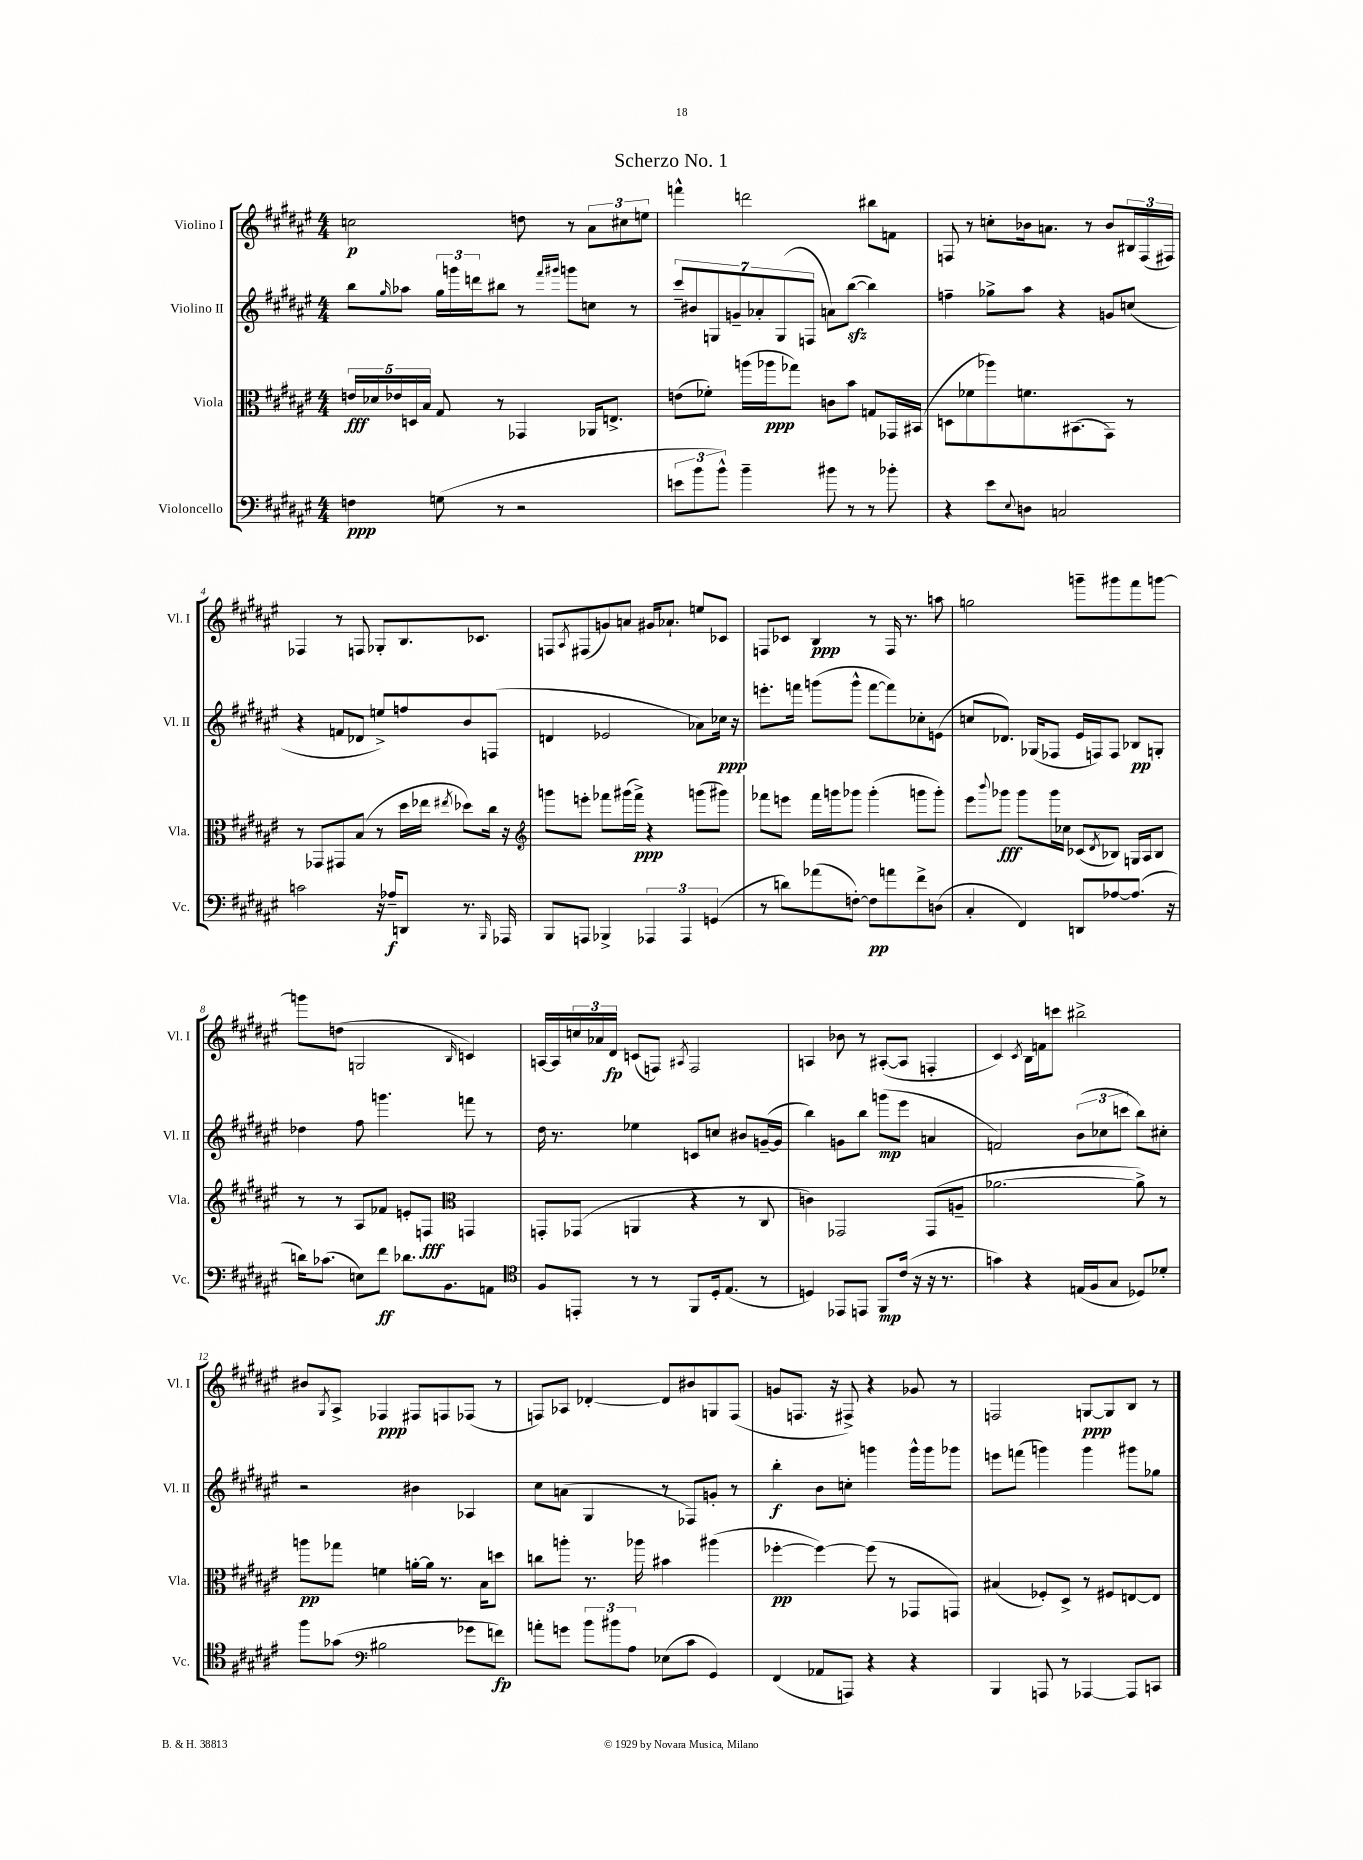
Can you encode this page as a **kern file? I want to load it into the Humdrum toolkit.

**kern	**dynam	**kern	**dynam	**kern	**dynam	**kern	**dynam
*part4	*part4	*part3	*part3	*part2	*part2	*part1	*part1
*staff4	*staff4	*staff3	*staff3	*staff2	*staff2	*staff1	*staff1
*I"Violoncello	*	*I"Viola	*	*I"Violino II	*	*I"Violino I	*
*I'Vc.	*	*I'Vla.	*	*I'Vl. II	*	*I'Vl. I	*
*clefF4	*	*clefC3	*	*clefG2	*	*clefG2	*
*k[f#c#g#d#a#e#]	*	*k[f#c#g#d#a#e#]	*	*k[f#c#g#d#a#e#]	*	*k[f#c#g#d#a#e#]	*
*M4/4	*	*M4/4	*	*M4/4	*	*M4/4	*
=1	=1	=1	=1	=1	=1	=1	=1
4Fn\	ppp	20en/LL	fff	8bb\L	.	2ccn\	p
.	.	20d-X/	.	.	.	.	.
.	.	20e-X/	.	.	.	.	.
.	.	.	.	16qqgg#/	.	.	.
.	.	.	.	8aa-X\J	.	.	.
.	.	20Dn/	.	.	.	.	.
.	.	20B/JJ	.	.	.	.	.
(8Gn\	.	8G#/	.	24gg#\LL	.	.	.
.	.	.	.	24gggn\	.	.	.
.	.	.	.	24dddn\J	.	.	.
8r	.	8r	.	8bb#X\J	.	.	.
2r	.	4GG-X/	.	8r	.	8ddn\	.
.	.	.	.	16qqfff#/LL	.	.	.
.	.	.	.	16qqggg#X/JJ	.	.	.
.	.	.	.	8gggn\L	.	8r	.
.	.	16AA-X/KL	.	8ccn\J	.	12a#\L	.
.	.	8.En^/J	.	.	.	.	.
.	.	.	.	.	.	12cc#X\	.
.	.	.	.	8r	.	.	.
.	.	.	.	.	.	12een\J	.
=2	=2	=2	=2	=2	=2	=2	=2
12en\L	.	(8en\L	.	14ccc#~/L	.	4fffn^^\	.
.	.	.	.	14b#X/	.	.	.
12b\	.	.	.	.	.	.	.
.	.	8f-X'\J)	.	.	.	.	.
.	.	.	.	14Gn/	.	.	.
12b^^\J)	.	.	.	.	.	.	.
.	.	.	.	14gn~/	.	.	.
4b~\	.	(16aan\LL	.	.	.	2dddn\	.
.	.	.	.	14a-X'/	.	.	.
.	.	16aa-X\J	ppp	.	.	.	.
.	.	.	.	(14G/	.	.	.
.	.	8gg-X\J)	.	.	.	.	.
.	.	.	.	14Fn/J	.	.	.
8b#X\	.	8cn\L	.	8an\L)	.	.	.
8r	.	8b\J	.	([8bbzz\J	.	.	.
8r	.	8Gn/L	.	4bb\])	.	8bb#X\L	.
8b-X'\	.	16GG-X/L	.	.	.	8fn\J	.
.	.	(16BB#X/JJ	.	.	.	.	.
=3	=3	=3	=3	=3	=3	=3	=3
4r	.	8Dn\L	.	4ffn~\	.	8Fn/	.
.	.	8f-X\	.	.	.	8r	.
8e#\L	.	8aa-X\)	.	8gg-X^\L	.	8ccn'\L	.
8qqE#/	.	.	.	.	.	.	.
8Dn\J	.	8.fn\	.	8aa#\J	.	16b-X\k	.
.	.	.	.	.	.	8.an\J	.
2Cn/	.	.	.	4r	.	.	.
.	.	(8.BB#X\	.	.	.	.	.
.	.	.	.	.	.	8r	.
.	.	8GG#\J)	.	8gn/L	.	8b-/L	.
.	.	8r	.	(8ccn/J	.	24B#X/L	.
.	.	.	.	.	.	(24F/	.
.	.	.	.	.	.	24F#X/JJ)	.
!!LO:LB:g=z
=4	=4	=4	=4	=4	=4	=4	=4
2cn\	.	8r	.	4r	.	4F-X/	.
.	.	8GG-X/L	.	.	.	.	.
.	.	8GG#X/	.	8fn/L	.	8r	.
.	.	(8B/J	.	8d-X/J	.	8Fn/	.
16r	.	8r	.	8een^/L)	.	8G-X'/L	.
16A-X~/KL	f	.	.	.	.	.	.
8DDn/J	.	16dd#\LL	.	8ffn/	.	8.B/	.
.	.	16ee-X\JJ	.	.	.	.	.
.	.	8qee#X/	.	.	.	.	.
8.r	.	8dd-X\L)	.	8b/	.	.	.
.	.	.	.	.	.	8.c-X/J	.
.	.	16cc#\Jk	.	(8Fn/J	.	.	.
16qqBBB/	.	.	.	.	.	.	.
16AAA-X/	.	16r	.	.	.	.	.
=5	=5	=5	=5	=5	=5	=5	=5
*	*	*clefG2	*	*	*	*	*
8BBB/L	.	8gggn\L	.	4dn/	.	8Fn/L	.
.	.	.	.	.	.	8qA#/	.
8AAAn/J	.	8eeen'\J	.	.	.	(8F#X/	.
4BBB-X^/	.	8fff-X\L	.	2e-X/	.	8gn/)	.
.	.	(16ggg#X\L	.	.	.	8an/J	.
.	.	16fff-^\JJ)	ppp	.	.	.	.
6AAA-X/	.	4r	.	.	.	16g#X/KL	.
.	.	.	.	.	.	8.a-X`/J	.
6AAA-/	.	.	.	.	.	.	.
.	.	(8gggn\L	.	8a-X\L)	.	8een/L	.
(6GGn/	.	.	.	.	.	.	.
.	.	8ggg#X\J)	.	16cc-X\Jk	ppp	8c-X/J	.
.	.	.	.	16r	.	.	.
=6	=6	=6	=6	=6	=6	=6	=6
8r	.	8fff-X\L	.	8.eeen'\L	.	8Fn/L	.
8dn\L)	.	8eeen\J	.	.	.	8c-X/J	.
.	.	.	.	16fffn\Jk	.	.	.
(8a-X\	.	16fff-\LL	.	(8gggn\L	.	4B/	ppp
.	.	16gggn\J	.	.	.	.	.
[8Fn'\J)	.	8ggg-X\J	.	8ggg^^\J	.	.	.
8F\L]	pp	(4ggg-'\	.	[8fff\L	.	8r	.
8an\	.	.	.	8fff\])	.	16F/	.
.	.	.	.	.	.	8.r	.
8f#^\	.	8gggn\L	.	8cc-X'\	.	.	.
(8Dn\J	.	8ggg'\J)	.	(8en\J	.	8aan\	.
=7	=7	=7	=7	=7	=7	=7	=7
4C#'/	.	8eee#\L	.	8ccn/L	.	2ggn\	.
.	.	8qqbbb/	.	.	.	.	.
.	.	8ggg-X\J	fff	8.d-X/J)	.	.	.
4FF#/)	.	8ggg-\L	.	.	.	.	.
.	.	.	.	(16G-X/KL	.	.	.
.	.	16ggg-\L	.	8F-X/J	.	.	.
.	.	16cc-X\JJ	.	.	.	.	.
8DDn/L	.	(8c-X/L	.	16e#/LL	.	8gggn~\L	.
.	.	.	.	16Fn/J)	.	.	.
.	.	8qd#/	.	.	.	.	.
[8A-X/	.	8B-X/J)	.	8F/J	.	8ggg#X\	.
(8.A-/J]	.	16Gn/LL	.	8B-X/L	pp	8fff#\	.
.	.	16A#/J	.	.	.	.	.
.	.	8B-/J	.	8Gn'/J	.	[8gggn\J	.
16r	.	.	.	.	.	.	.
!!LO:LB:g=z
=8	=8	=8	=8	=8	=8	=8	=8
16dn\KL)	.	8r	.	4dd-X\	.	8gggn\L]	.
(8.c-X\J	.	.	.	.	.	.	.
.	.	8r	.	.	.	(8ddn\J	.
8En\L)	.	8A#/L	.	8ff#\	.	2Gn/	.
8f#\J	ff	8f-X/J	.	4.gggn\	.	.	.
8.d-X\L	.	8en'/L	.	.	.	.	.
.	.	8Fn/J	fff	.	.	.	.
8.BB\	.	.	.	.	.	.	.
*	*	*clefC3	*	*	*	*	*
.	.	.	.	.	.	16qqB/	.
.	.	4GGn/	.	8fffn\	.	4cn/)	.
8AAn\J	.	.	.	8r	.	.	.
=9	=9	=9	=9	=9	=9	=9	=9
*clefC4	*	*	*	*	*	*	*
8F#/L	.	8GGn'/L	.	16dd#\	.	[16An/LL	.
.	.	.	.	8.r	.	16A/]	.
8EEn'/J	.	(8GG-X/J	.	.	.	24ccn/	.
.	.	.	.	.	.	24a-X/	.
.	.	.	.	.	.	24d#/JJ	fp
8r	.	4AAn/	.	4ee-X\	.	(8cn/L	.
8r	.	.	.	.	.	8Fn/J)	.
.	.	.	.	.	.	8qA#X/	.
8FF#/L	.	4r	.	8cn/L	.	2F/	.
16D#'/k	.	.	.	8ccn/J	.	.	.
(8.E#/J	.	.	.	.	.	.	.
.	.	8r	.	8b#X/L	.	.	.
8r	.	8C#/	.	([16gn~/L	.	.	.
.	.	.	.	16g/JJ]	.	.	.
=10	=10	=10	=10	=10	=10	=10	=10
4Dn/)	.	4cn\)	.	4bb\)	.	4An/	.
8EE-X/L	.	2GG-X/	.	8gn\L	.	8b-X\	.
8EEn/J	.	.	.	8bb\J	.	8r	.
8FF#/L	mp	.	.	(8gggn\L	mp	([8A#X'/L	.
(16c#/Jk	.	.	.	8eee#\J	.	8A#/J]	.
16r	.	.	.	.	.	.	.
16r	.	(8GG-/L	.	4an/	.	4Fn'/	.
8.r	.	.	.	.	.	.	.
.	.	8An~/J	.	.	.	.	.
=11	=11	=11	=11	=11	=11	=11	=11
4gn\)	.	[2.a-X\	.	2fn/)	.	4c#/)	.
.	.	.	.	.	.	8qc#/	.
4r	.	.	.	.	.	16B\LL	.
.	.	.	.	.	.	16fn\J	.
.	.	.	.	.	.	8cccn\J	.
(16En/LL	.	.	.	(12b\L	.	2bb#X^\	.
16F#/J	.	.	.	.	.	.	.
.	.	.	.	12cc-X\	.	.	.
8G#/J	.	.	.	.	.	.	.
.	.	.	.	12cccn\J	.	.	.
8D-X/L)	.	8a-^\])	.	8bb\L)	.	.	.
8d-X'/J	.	8r	.	8cc#X'\J	.	.	.
!!LO:LB:g=z
=12	=12	=12	=12	=12	=12	=12	=12
8ff#\L	.	8aan\L	pp	2r	.	8b#X/L	.
.	.	.	.	.	.	8qG#/	.
(8g-X\J	.	8gg-X\J	.	.	.	8A#^/J	.
*clefF4	*	*	*	*	*	*	*
2B#X\	.	4fn\	.	.	.	4F-X/	ppp
.	.	[16an'\LL	.	4b#X\	.	8F#X/L	.
.	.	16a\JJ]	.	.	.	.	.
.	.	8.r	.	.	.	8Fn/	.
8g-X\L	.	.	.	4A-X/	.	(8F-X/J	.
.	.	16B\KL	.	.	.	.	.
8fn\J)	fp	8ddn\J	.	.	.	8r	.
=13	=13	=13	=13	=13	=13	=13	=13
8an'\L	.	8ccn\L	.	8cc#\L	.	8Fn/L)	.
8gn\J	.	8aan'\J	.	(8an\J	.	8A-X/J	.
12b\L	.	8.r	.	4G#/	.	[4d-X'/	.
12b#X\	.	.	.	.	.	.	.
12A#\J	.	.	.	.	.	.	.
.	.	16aa-X\	.	.	.	.	.
(8E-X\L	.	4b#X\	.	8r	.	8d-/L]	.
8c#\J	.	.	.	8F-X/L)	.	8b#X/	.
4GG#/)	.	(4aa#X\	.	8gn'/J	.	8Gn/	.
.	.	.	.	8r	.	(8F/J	.
=14	=14	=14	=14	=14	=14	=14	=14
(4FF#/	.	[4ff-X'\	pp	4bb'\	f	8gn/L	.
.	.	.	.	.	.	8.Fn/J	.
8AA-X/L	.	4ff-\_)	.	8b\L	.	.	.
.	.	.	.	.	.	16r	.
8AAAn/J)	.	.	.	8ccn'\J	.	8F#X^/)	.
4r	.	(8ff-\]	.	4gggn\	.	4r	.
.	.	8r	.	.	.	.	.
4r	.	8GG-X/L	.	16ggg^^\LL	.	8g-X/	.
.	.	.	.	16ggg\J	.	.	.
.	.	8GGn/J)	.	8ggg-X\J	.	8r	.
=15	=15	=15	=15	=15	=15	=15	=15
4BBB/	.	(4B#X/	.	8eeen\L	.	2Fn/	.
.	.	.	.	(8fffn\J	.	.	.
8AAAn/	.	8F-X'/L)	.	4gggn\)	.	.	.
8r	.	8D#^/J	.	.	.	.	.
[4AAA-X/	.	8r	.	4ggg\	.	[8Gn/L	ppp
.	.	8F#X/L	.	.	.	8G/]	.
8AAA-/L]	.	[8En/	.	8ggg#X\L	.	8B/J	.
8CCn/J	.	8E/J]	.	8gg-X\J	.	8r	.
==	==	==	==	==	==	==	==
*-	*-	*-	*-	*-	*-	*-	*-
